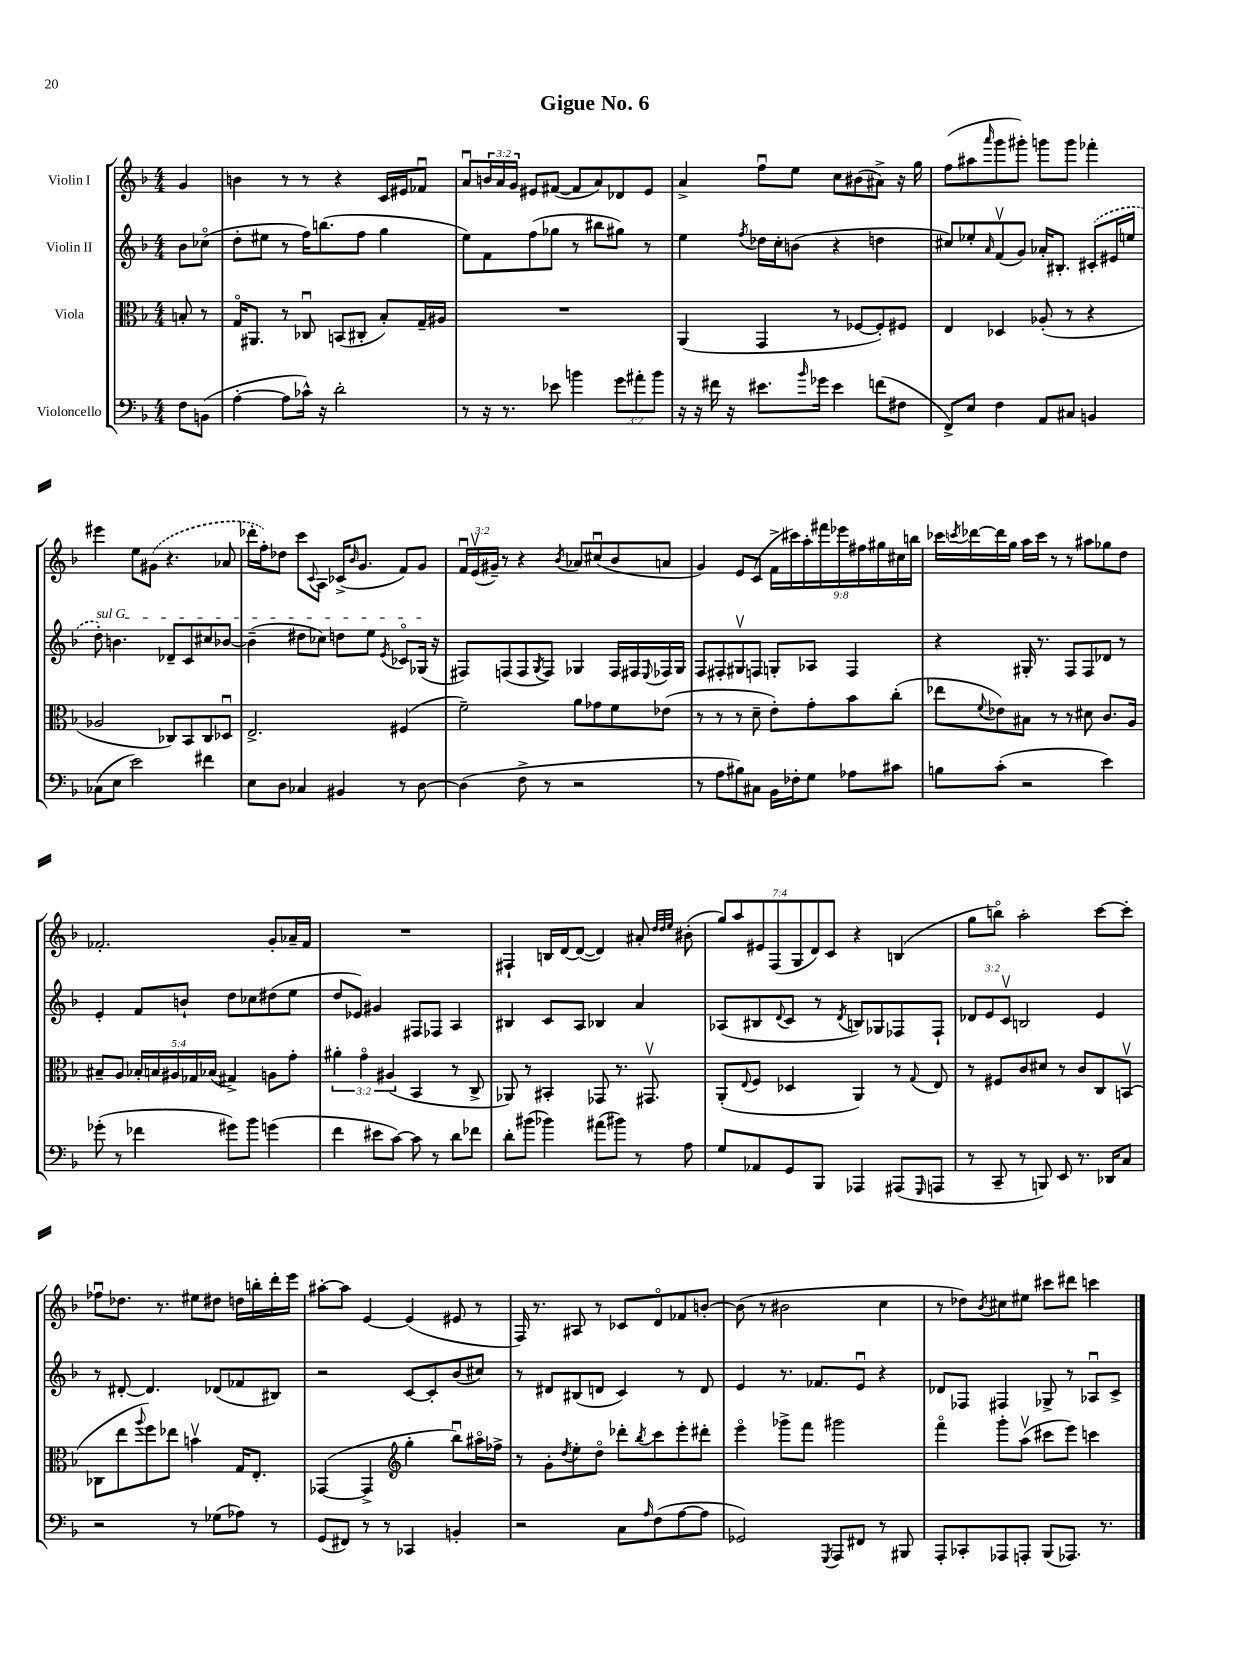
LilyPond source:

\header { title = "Gigue No. 6" }
<<
\new StaffGroup <<
\new Staff = "s0" \with { instrumentName = "Violin I" } {
    \clef treble \key f \major \numericTimeSignature \time 4/4 \override Staff.TupletNumber.text = #tuplet-number::calc-fraction-text \partial 4
    g'4 |
    b'4 r8 r8 r4 c'16 eis'16 fes'8\downbow |
    a'8\downbow \tuplet 3/2 { b'16 a'16 g'16 } eis'8 fis'8~( fis'8 a'8) des'8 eis'8 |
    a'4-> f''8\downbow e''8 c''8 bis'8( ais'8->) r16 g''16 |
    f''8( ais''8 \grace { a'''16 } g'''8 gis'''8-.) g'''8 g'''8 fes'''4-. |
    eis'''4 e''8 \once \slurDashed gis'8( r4. aes'8 |
    des'''16-. f''16-.) des''8 c'''8 \appoggiatura { c'8 } a8 ces'16->( \grace { bes'16 } g'8. f'8) g'8 |
    \tuplet 3/2 { f'16\downbow e'16\upbow( gis'16--) } r8 r4 \acciaccatura { bes'8 } aes'8 cis''8\downbow( bes'8 a'8 |
    g'4) e'8 c'8( \tuplet 9/8 { f'16-> cis'''16) a''16-. fis'''16 ees'''16 fis''16 gis''16 cis''16 b''16 } |
    ces'''16 \acciaccatura { c'''8 } des'''16~ des'''16 g''16 a''16 c'''16 r8 r8 ais''8 ges''8 d''8 |
    fes'2.-. g'8-. aes'16-- fes'16 |
    R1 |
    fis4-! b16 d'16~ d'8~( d'4) ais'8-. \grace { d''32 d''32 e''32 } bis'8-.( |
    \tuplet 7/4 { g''8) a''8 eis'8 f8( g8 d'8) c'8 } r4 b4( |
    g''8 b''8\flageolet) a''2-. c'''8~ c'''8-. |
    fes''8\downbow des''8. r8. eis''8 dis''8 d''16 b''16-. d'''16-. e'''16 |
    ais''8~-. ais''8 e'4~ e'4( eis'8 r8 |
    f16) r8. ais8 r8 ces'8 d'8\flageolet fes'8 b'8~-. |
    b'8( r8 bis'2 c''4 |
    r8 des''8) \acciaccatura { bes'8 } cis''8 eis''8 cis'''8 dis'''8 c'''4 \bar "|." |
}
\new Staff = "s1" \with { instrumentName = "Violin II" } {
    \clef treble \key f \major \numericTimeSignature \time 4/4 \override Staff.TupletNumber.text = #tuplet-number::calc-fraction-text \partial 4
    bes'8 ces''8\flageolet( |
    d''8-. eis''8 r8 f''16) b''8.( f''8 g''4 |
    e''8) f'8 f''8( ges''8 r8 bis''8 gis''8) r8 |
    e''4 \acciaccatura { f''8 } des''16 c''16-. b'8( r4 d''4 |
    cis''8) ees''8-. \grace { a'16 } f'8\upbow( g'8) aes'16-. bis8.-. \once \slurDashed cis'8-.( eis'16 e''16 |
    \once \override TextSpanner.bound-details.left.text = \markup { \italic "sul G" } d''8-.\startTextSpan) b'4. des'8-- c'8 cis''8 bes'8~ |
    bes'4--( dis''8 ces''8) d''8 e''8 \acciaccatura { e'8 } ces'8\flageolet ges16\stopTextSpan( r16 |
    fis8) f8( f8 \acciaccatura { g8 } f8) ges4 f16 fis16 \appoggiatura { e8 } fes16 ges16 |
    f8 fis8-. gis8\upbow f8 g8-. aes8 f4 |
    r4 gis16-. r8. f8 f8 des'8 r8 |
    e'4-. f'8 b'8-! d''8 ces''8 dis''8( e''8 |
    d''8 ees'8) gis'4 fis8 fes8 a4 |
    bis4 c'8 a8 bes4 a'4 |
    aes8( bis8 \appoggiatura { d'8 } c'8 r8 \acciaccatura { d'8 } b8) ges8 fes8 fes8-! |
    \tuplet 3/2 { des'8 e'8 c'8\upbow } b2 e'4 |
    r8 dis'8~-. dis'4. des'8( fes'8 bis8) |
    r2 c'8~ c'8-. bes'8( cis''8) |
    r8 dis'8 bis8( d'8 c'4) r8 d'8 |
    e'4 r8. fes'8. e'8\downbow r4 |
    des'8 fes8 fis4 ges8-> r8 aes8\downbow c'8-> \bar "|." |
}
\new Staff = "s2" \with { instrumentName = "Viola" } {
    \clef alto \key f \major \numericTimeSignature \time 4/4 \override Staff.TupletNumber.text = #tuplet-number::calc-fraction-text \partial 4
    b8-. r8 |
    g16\flageolet ais,8. r8 ces8\downbow b,8( cis8-. bes8-.) g16-- ais16 |
    R1 |
    a,4( g,4 r8 fes8~ fes8-.) fis8 |
    e4 des4 aes8-.( r8 r4 |
    aes2 ces8) bes,8 ces8 des8\downbow |
    e2.-> fis4( |
    f'2--) a'8 ges'8 f'8 ees'8( |
    r8 r8 r8 d'8-- e'8-.) g'8-. bes'8 c''8-.( |
    ees''8 \appoggiatura { f'8 } ees'8) bis8 r8 r8 dis'8 c'8. a16 |
    bis8-- a8 \tuplet 5/4 { bes16-. b16 ais16 ges16 bes16( } gis4->) a8 g'8-. |
    \tuplet 3/2 { ais'4-. g'4\flageolet ais4( } bes,4 r8 c8-> |
    aes,8) r8 bis,4-. ges,8 r8. gis,8.\upbow |
    a,8-.( \appoggiatura { e8 } f8 des4 a,4) r8 \appoggiatura { g8 } e8 |
    r8 fis8 c'8 dis'8 r8 c'8 c8 b,8\upbow( |
    ces8 e''8 \appoggiatura { a''8 } f''8) ees''8 b'4\upbow g16 e8.-. |
    ges,4~( ges,4-> \clef treble g''4-. bes''8\downbow) ais''16\flageolet fes''16-> |
    r8 g'8-. \acciaccatura { d''8 } e''8-. d''8\flageolet des'''8-. \acciaccatura { bes''8 } c'''8 e'''8-. dis'''8-. |
    e'''4\flageolet ges'''8-> f'''8 gis'''2 |
    f'''4\flageolet g'''8-. a''8\upbow( cis'''8 e'''8) c'''4 \bar "|." |
}
\new Staff = "s3" \with { instrumentName = "Violoncello" } {
    \clef bass \key f \major \numericTimeSignature \time 4/4 \override Staff.TupletNumber.text = #tuplet-number::calc-fraction-text \partial 4
    f8 b,8( |
    a4~-. a8 ces'16-^) r16 d'2-. |
    r8 r16 r8. ees'8 b'4 \tuplet 3/2 { g'8 ais'8-. b'8 } |
    r16 r16 fis'16 r16 eis'8. \grace { bes'16 } ges'16 eis'4 f'8( fis8 |
    f,8->) e8 f4 a,8 cis8 b,4 |
    ces8( e8 e'2) fis'4 |
    e8 d8 ces4 bis,4 r8 d8~ |
    d4( f8-> r8 r2 |
    r8 a8 bis8) cis8 bes,16 fes16-. g8 aes8 cis'8 |
    b8 c'8-.( r2 e'4) |
    ges'8-.( r8 fes'4 gis'8) bes'8 g'4( |
    f'4 eis'8 c'8~) c'8 r8 d'8 fes'8 |
    d'8-. bis'8( bes'4) ais'8( bis'8) r8 a8 |
    g8 aes,8 g,8 bes,,8 aes,,4 ais,,8( \grace { g,,16 } a,,8 |
    r8 c,8-- r8 b,,8) e,8 r8. des,16 c8 |
    r2 r8 ges8( aes8) r8 |
    g,8( fis,8) r8 r8 ces,4 b,4-. |
    r2 c8 \grace { a16 } f8( a8~ a8 |
    ges,2) \acciaccatura { g,,8 } a,,8 fis,8 r8 bis,,8 |
    a,,8-. ces,8-. aes,,8 a,,8-. bes,,8( aes,,8.) r8. \bar "|." |
}
>>
>>
\layout { \context { \Score \remove "Bar_number_engraver" } }
